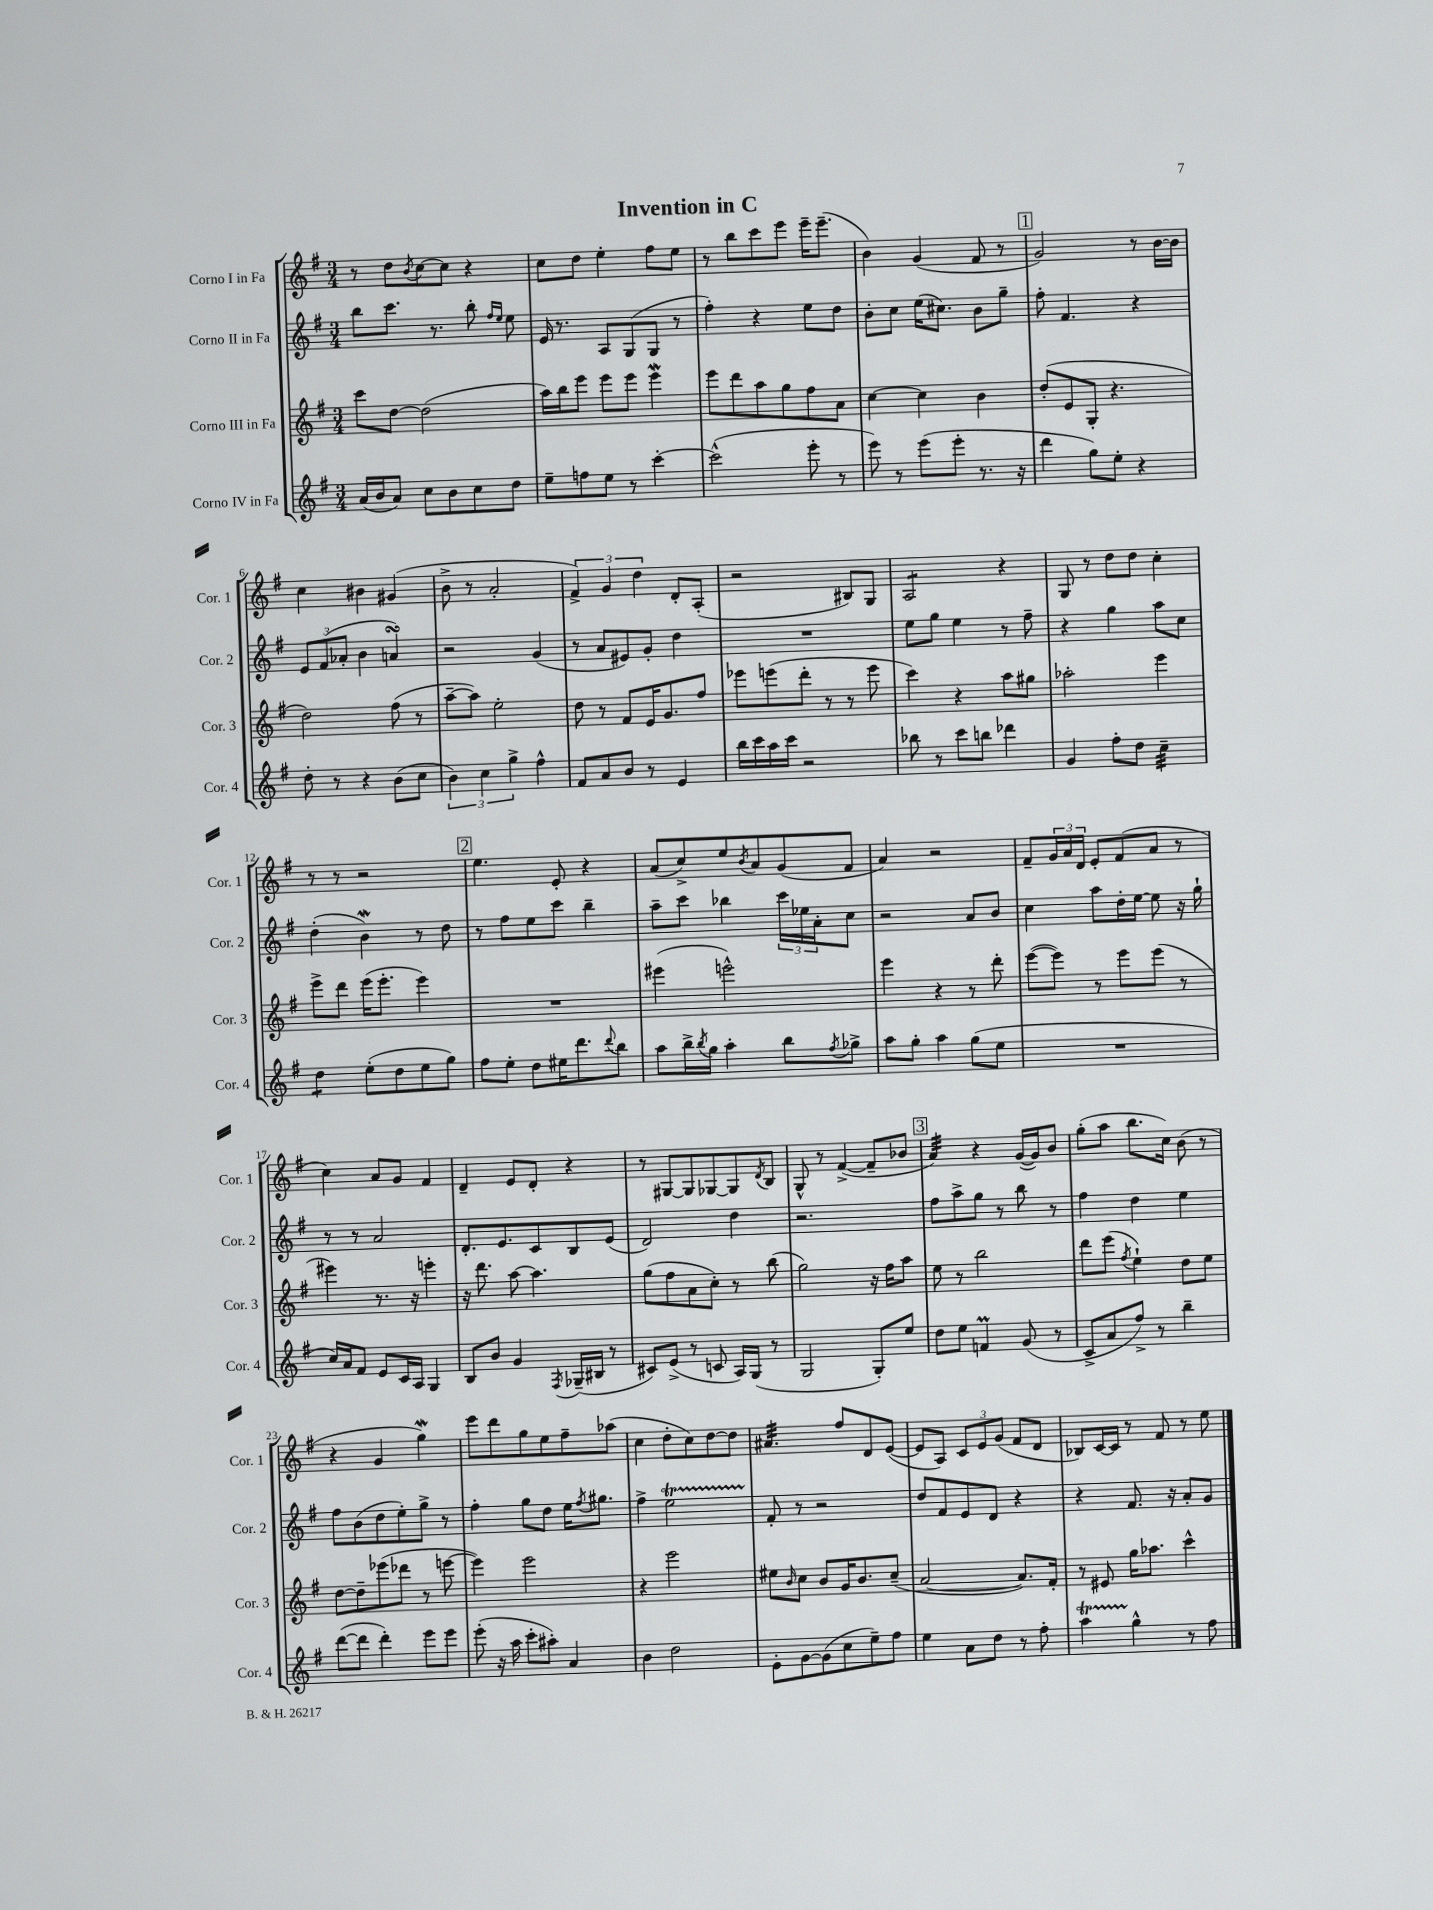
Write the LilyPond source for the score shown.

\header { title = "Invention in C" }
<<
\new StaffGroup <<
\new Staff = "s0" \with { instrumentName = "Corno I in Fa" shortInstrumentName = "Cor. 1" } {
    \clef treble \key g \major \numericTimeSignature \time 3/4
    r8 d''8 \acciaccatura { b'8 } c''8~ c''8 r4 |
    c''8 d''8 e''4-. fis''8 e''8 |
    r8 b''8 c'''8 e'''8 e'''16-- e'''8.--( |
    b'4) g'4( fis'8 r8 |
    \mark \markup { \box "1" } g'2) r8 b'16~ b'16 |
    c''4 bis'4 gis'4( |
    b'8-> r8 a'2-. |
    \tuplet 3/2 { fis'4->) g'4 d''4 } d'8-. a8-.( |
    r2 bis8) g8 |
    a2:8 r4 |
    g8 r8 d''8 d''8 c''4-. |
    r8 r8 r2 |
    \mark \markup { \box "2" } e''4. e'8-. r4 |
    a'8( c''8->) e''8 \acciaccatura { b'8 } a'8 g'8( fis'8 |
    a'4) r2 |
    fis'8-- \tuplet 3/2 { g'16 a'16 d'16 } e'8-. fis'8( a'8 r8 |
    c''4) a'8 g'8 fis'4 |
    d'4-- e'8 d'8-. r4 |
    r8 gis8~ gis8 ges8~ ges8 \acciaccatura { d'8 } b8 |
    g8-^ r8 fis'4~->( fis'8-- bes'8 |
    \mark \markup { \box "3" } a'4:32) r4 g'16~( g'16) b'8 |
    g''8-.( a''8 b''8. c''16) b'8( r8 |
    r4 g'4 g''4\mordent) |
    e'''8 d'''8 g''8 e''8 fis''8-- aes''8( |
    c''4 d''8-. c''8) d''8~ d''8 |
    ais'4.:32 fis''8 d'8 e'8~( |
    e'8 a8) \tuplet 3/2 { c'8 e'8 g'8( } fis'8 d'8 |
    bes8) c'16~ c'16 r8 fis'8 r8 e''8 \bar "|." |
}
\new Staff = "s1" \with { instrumentName = "Corno II in Fa" shortInstrumentName = "Cor. 2" } {
    \clef treble \key g \major \numericTimeSignature \time 3/4
    b''8 c'''8. r8. b''8-. \grace { fis''16 e''16 } e''8 |
    e'16 r8. a8 g8( g8 r8 |
    fis''4-.) r4 e''8 d''8 |
    b'8-. c''8 e''16( cis''8.) b'8 g''8-- |
    \mark \markup { \box "1" } fis''8-. fis'4. r4 |
    \tuplet 3/2 { e'8 fis'8( aes'8-. } b'4 a'4\turn) |
    r2 g'4( |
    r8 a'8 eis'8) g'8-. d''4 |
    R2. |
    e''8 g''8 e''4 r8 fis''8-- |
    r4 g''4 a''8 c''8 |
    d''4-.( b'4\mordent) r8 d''8 |
    \mark \markup { \box "2" } r8 fis''8 e''8 c'''8 b''4-- |
    a''8-- c'''8 bes''4 \tuplet 3/2 { c'''16 ees''16 a'16-. } c''8 |
    r2 a'8 b'8 |
    c''4 a''8 d''16-. e''16~ e''8 r16 g''16-! |
    r8 r8 a'2 |
    d'8.-. e'8. c'8 b8 e'8( |
    d'2) d''4 |
    r2. |
    \mark \markup { \box "3" } fis''8 a''8-> g''8 r8 b''8 r8 |
    fis''4 d''4 e''4 |
    fis''8 b'8( d''8 e''8-.) g''8-> r8 |
    fis''4-. g''8 d''8 e''16 \acciaccatura { fis''8 } gis''8. |
    fis''4-> e''2\startTrillSpan |
    fis'8-.\stopTrillSpan r8 r2 |
    d''8 fis'8 e'8 d'8 r4 |
    r4 fis'8. r16 a'8-. g'8 \bar "|." |
}
\new Staff = "s2" \with { instrumentName = "Corno III in Fa" shortInstrumentName = "Cor. 3" } {
    \clef treble \key g \major \numericTimeSignature \time 3/4
    c'''8 d''8~ d''2( |
    a''16) b''16 e'''8 e'''8 e'''8 e'''4\mordent |
    e'''8 d'''8 a''8 g''8 fis''8 a'8 |
    c''4~ c''4 b'4 |
    \mark \markup { \box "1" } d''8-.( e'8 g8-. r4. |
    d''2) fis''8( r8 |
    a''8~-- a''8) e''2-. |
    d''8 r8 fis'8 e'16 g'8. fis''8 |
    ees'''8 e'''8( d'''8-. r8 r8 e'''8 |
    c'''4) r4 a''8 gis''8 |
    aes''2-. e'''4 |
    e'''8-> d'''8 e'''16( e'''8.-. e'''4) |
    \mark \markup { \box "2" } R2. |
    eis'''4( e'''2-^) |
    e'''4 r4 r8 d'''8-. |
    e'''8~( e'''8) r8 e'''8 e'''8( r8 |
    eis'''4) r8. r16 e'''4-. |
    r16 d'''8. a''8~ a''4. |
    g''8( fis''8 a'8 c''8-.) r8 b''8( |
    g''2) r16 fis''16 a''8 |
    \mark \markup { \box "3" } e''8 r8 b''2 |
    d'''8 e'''8( \acciaccatura { fis''8 } e''4-!) d''8 e''8 |
    d''8~ d''8-- ees'''8( des'''8 r8 e'''8~ |
    e'''4) e'''2 |
    r4 e'''2 |
    eis''8 \grace { b'16 } c''8 b'8 g'16 b'8. c''8--( |
    a'2~ a'8.) fis'16-. |
    r8 eis'8 g''16 aes''8. c'''4-^ \bar "|." |
}
\new Staff = "s3" \with { instrumentName = "Corno IV in Fa" shortInstrumentName = "Cor. 4" } {
    \clef treble \key g \major \numericTimeSignature \time 3/4
    a'16( b'16 a'8) c''8 b'8 c''8 d''8 |
    e''8-- f''8 e''8 r8 c'''4~-. |
    c'''2-^( e'''8-. r8 |
    e'''8) r8 e'''8( e'''8-. r8. r16 |
    \mark \markup { \box "1" } d'''4 g''8) e''8-. r4 |
    d''8-. r8 r4 b'8( c''8 |
    \tuplet 3/2 { b'4) c''4 g''4-> } fis''4-^ |
    fis'8 a'8 b'8 r8 e'4 |
    b''16 c'''16 a''16 c'''16 r2 |
    bes''8 r8 c'''8 b''8 des'''4 |
    g'4 fis''8-. d''8 c''4:32-- |
    d''4:8 e''8-.( d''8 e''8 g''8) |
    \mark \markup { \box "2" } fis''8 e''8-. d''8 eis''16 d'''8. \appoggiatura { d'''8 } b''8 |
    a''8 b''16-> \acciaccatura { b''8 } g''16 a''4-. b''8 \acciaccatura { fis''8 } ges''8-> |
    a''8 g''8-. a''4 g''8( e''8 |
    R2. |
    c''16) a'16 fis'8 e'8 c'16 a16 g4 |
    b8 b'8 g'4 \acciaccatura { fis8 } ges16--( bis16 r8 |
    cis'8) e'8->( r8 c'8 a16) g16( r8 |
    g2 g8-.) e''8 |
    \mark \markup { \box "3" } d''8 e''8 f'4\prall g'8( r8 |
    c'8-> a'8 fis''8->) r8 b''4-- |
    d'''8~( d'''8 d'''4-.) e'''8 e'''8 |
    e'''8-.( r16 a''16 c'''8-. ais''8-.) a'4 |
    b'4 d''2 |
    e'8-. g'8~ g'8( c''8 e''8--) fis''8 |
    e''4 a'8 d''8 r8 fis''8-. |
    a''4\startTrillSpan g''4-^\stopTrillSpan r8 fis''8 \bar "|." |
}
>>
>>
